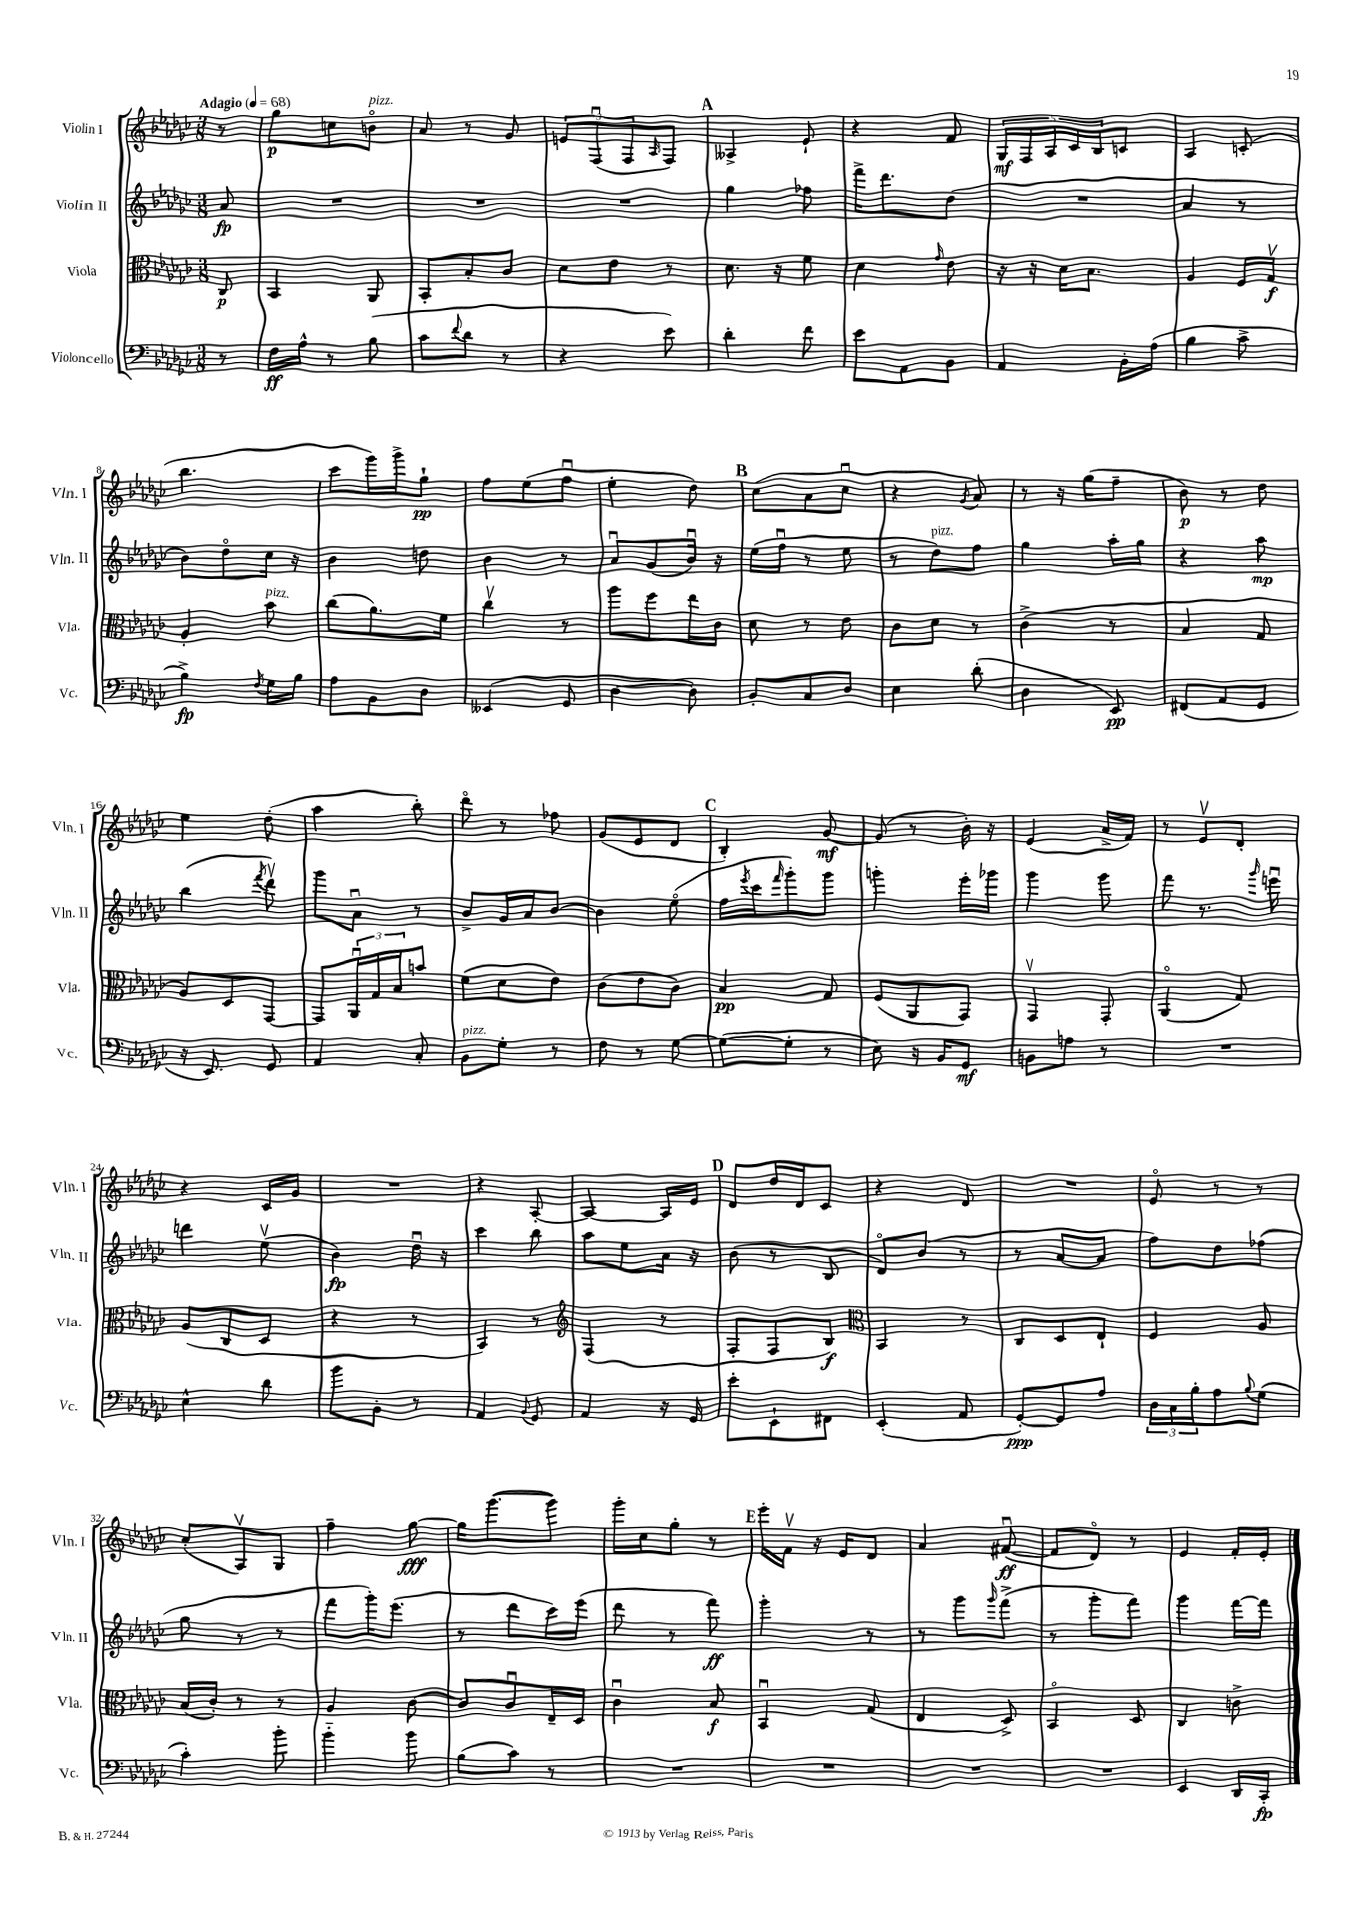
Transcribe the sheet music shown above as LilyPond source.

<<
\new StaffGroup <<
\new Staff = "s0" \with { instrumentName = "Violin I" shortInstrumentName = "Vln. I" } {
    \clef treble \key ges \major \numericTimeSignature \time 3/8 \partial 8 \tempo "Adagio" 4 = 68
    r8 |
    ges''8\p c''8 b'8\flageolet^\markup { \italic "pizz." } |
    aes'8 r8 ges'8 |
    \tuplet 3/2 { e'8 f8\downbow( f8 } \grace { aes16 } f8) |
    \mark \markup { \bold "A" } aeses4-> ees'8-! |
    r4 f'8 |
    \tuplet 5/4 { ges16\mf f16 aes16 ces'16 bes16 } c'8 |
    aes4 c'8-.( |
    bes''4. |
    ces'''8 ges'''16) ges'''16-> ges''8-!\pp |
    f''8 ees''8( f''8\downbow |
    ees''4-. des''8) |
    \mark \markup { \bold "B" } ces''8( aes'8 ces''8\downbow |
    r4 \acciaccatura { ges'8 } aes'8) |
    r8 r16 ges''16( f''8-- |
    bes'8\p) r8 des''8 |
    ees''4 des''8-.( |
    aes''4 bes''8-.) |
    des'''8\flageolet r8 fes''8 |
    ges'8( ees'8 des'8 |
    \mark \markup { \bold "C" } bes4-.) ges'8~\mf |
    ges'8( r8 bes'16-.) r16 |
    ees'4( aes'16-> f'16) |
    r8 ees'8\upbow des'8-. |
    r4 ces'16 ges'16 |
    R4. |
    r4 aes8~-. |
    aes4~ aes16 ees'16 |
    \mark \markup { \bold "D" } des'8 des''16 des'16 ces'8 |
    r4 des'8 |
    R4. |
    ees'8\flageolet r8 r8 |
    ces''8-.( aes8\upbow) ges8 |
    f''4-- ges''8~\fff |
    ges''16 ges'''8.~( ges'''8) |
    ges'''16-. ces''16 ges''8-. r8 |
    \mark \markup { \bold "E" } ees'''16-. f'16\upbow r16 ees'16 des'8 |
    aes'4 fis'8~\downbow\ff( |
    fis'8 des'8\flageolet) r8 |
    ees'4 f'16-. ees'16-. \bar "|." |
}
\new Staff = "s1" \with { instrumentName = "Violin II" shortInstrumentName = "Vln. II" } {
    \clef treble \key ges \major \numericTimeSignature \time 3/8 \partial 8
    aes'8\fp |
    R4. |
    R4. |
    R4. |
    \mark \markup { \bold "A" } ges''4 fes''8 |
    f'''16-> des'''8. des''8( |
    R4. |
    aes'4 r8 |
    bes'8) des''8\flageolet ces''16 r16 |
    bes'4 d''8 |
    bes'4 r8 |
    aes'8\downbow ges'8( bes'16\downbow) r16 |
    \mark \markup { \bold "B" } ees''16( f''16\downbow r8 ees''8 |
    r8 des''8^\markup { \italic "pizz." }) f''8 |
    ges''4 aes''16-. ges''16 |
    r4 aes''8\mp |
    bes''4( \acciaccatura { f'''8 } des'''8\upbow) |
    ges'''8 aes'8\downbow r8 |
    bes'8-> ges'16 aes'16 bes'8~ |
    bes'4 ees''8\flageolet( |
    \mark \markup { \bold "C" } f''16 \acciaccatura { ees'''8 } ces'''16 \grace { f'''16 } ges'''8-.) ges'''8 |
    g'''4-. ees'''16-. ges'''16 |
    ges'''4 ges'''8 |
    f'''8 r8. \grace { ges'''16 } e'''16\downbow |
    d'''4 ees''8\upbow( |
    bes'4\fp) des''16\downbow r16 |
    ces'''4 bes''8 |
    aes''8 ees''8 aes'16 r16 |
    \mark \markup { \bold "D" } bes'8( r8 bes8 |
    des'8\flageolet) bes'8( r8 |
    r8 aes'8~ aes'8 |
    f''8) des''8 fes''8( |
    ges''8 r8 r8 |
    f'''8 ges'''16-.) ees'''8.( |
    r8 des'''8 ces'''16) ees'''16( |
    des'''8 r8 f'''8\ff) |
    \mark \markup { \bold "E" } ges'''4-. r8 |
    r8 ges'''8 \grace { ges'''16 } f'''8->( |
    r8 ges'''8-. f'''8) |
    ges'''4 f'''16~ f'''16 \bar "|." |
}
\new Staff = "s2" \with { instrumentName = "Viola" shortInstrumentName = "Vla." } {
    \clef alto \key ges \major \numericTimeSignature \time 3/8 \partial 8
    ces8\p |
    bes,4 aes,8 |
    bes,8-. bes8-. ces'8 |
    des'8 ees'8 r8 |
    \mark \markup { \bold "A" } des'8. r16 f'8 |
    des'4 \grace { ges'16 } ees'8 |
    r16 r16 des'16 bes8. |
    aes4 f16 ges16\upbow\f |
    aes4-. bes'8^\markup { \italic "pizz." } |
    ces''8( aes'8.) f'16 |
    ces''4\upbow r8 |
    aes''8 f''8 ees''16 ces'16 |
    \mark \markup { \bold "B" } des'8 r8 ees'8 |
    ces'8 des'8 r8 |
    ces'4->( r8 |
    bes4 ges8 |
    aes8) des8 ges,8~ |
    ges,8 \tuplet 3/2 { aes,16\downbow ges16 bes16 } b'8 |
    f'8( des'8 ees'8) |
    ces'8( ees'8 ces'8) |
    \mark \markup { \bold "C" } bes4\pp ges8 |
    f8( aes,8 ges,8) |
    ges,4\upbow ges,8-. |
    aes,4\flageolet( ges8) |
    aes8( ces8 des8 |
    r4 r8 |
    bes,4) r8 |
    \clef treble f4( r8 |
    \mark \markup { \bold "D" } f8-. f8 bes8\f) |
    \clef alto bes,4 r8 |
    ces8 des8 ees8-! |
    f4 aes8 |
    bes16( ces'16-.) r8 r8 |
    aes4 ces'8~ |
    ces'8 ces'8\downbow ees16-- des16 |
    ces'4\downbow bes8\f |
    \mark \markup { \bold "E" } bes,4\downbow ges8( |
    ees4 des8->) |
    bes,4\flageolet des8 |
    ces4 c'8-> \bar "|." |
}
\new Staff = "s3" \with { instrumentName = "Violoncello" shortInstrumentName = "Vc." } {
    \clef bass \key ges \major \numericTimeSignature \time 3/8 \partial 8
    r8 |
    f16\ff aes16-^ r8 bes8( |
    ces'8 \appoggiatura { f'8 } des'8 r8 |
    r4 ees'8) |
    \mark \markup { \bold "A" } des'4-. f'8 |
    ees'8 aes,8 bes,8 |
    aes,4 bes,16-. aes16( |
    bes4 ces'8-> |
    bes4->\fp) \acciaccatura { f8 } ges16 bes16 |
    aes8 bes,8 des8 |
    eeses,4( ges,8 |
    des4~ des8) |
    \mark \markup { \bold "B" } bes,8-. ces8 des8 |
    ees4 des'8-.( |
    des4 ees,8\pp) |
    fis,8( aes,8 ges,8 |
    r16 ees,8.) ges,8 |
    aes,4 ces8-. |
    bes,8^\markup { \italic "pizz." } ges8-. r8 |
    f8 r8 ges8~ |
    \mark \markup { \bold "C" } ges8~( ges8-. r8 |
    ees8) r16 bes,16 ges,8\mf |
    b,8 a8 r8 |
    R4. |
    ees4-^ des'8 |
    bes'8 bes,8-. r8 |
    aes,4 \appoggiatura { bes,8 } ges,8 |
    aes,4 r16 ges,16 |
    \mark \markup { \bold "D" } ees'8-. ees,8-! fis,8 |
    ees,4-.( aes,8 |
    ges,8~-.\ppp) ges,8 aes8 |
    \tuplet 3/2 { des16 ces16 bes16-. } aes8 \appoggiatura { bes8 } ges8( |
    ces'4-.) bes'8-. |
    bes'4-_ bes'8 |
    bes8( ces'8) r8 |
    R4. |
    \mark \markup { \bold "E" } R4. |
    R4. |
    R4. |
    ees,4 des,16 ces,16-.\fp \bar "|." |
}
>>
>>
